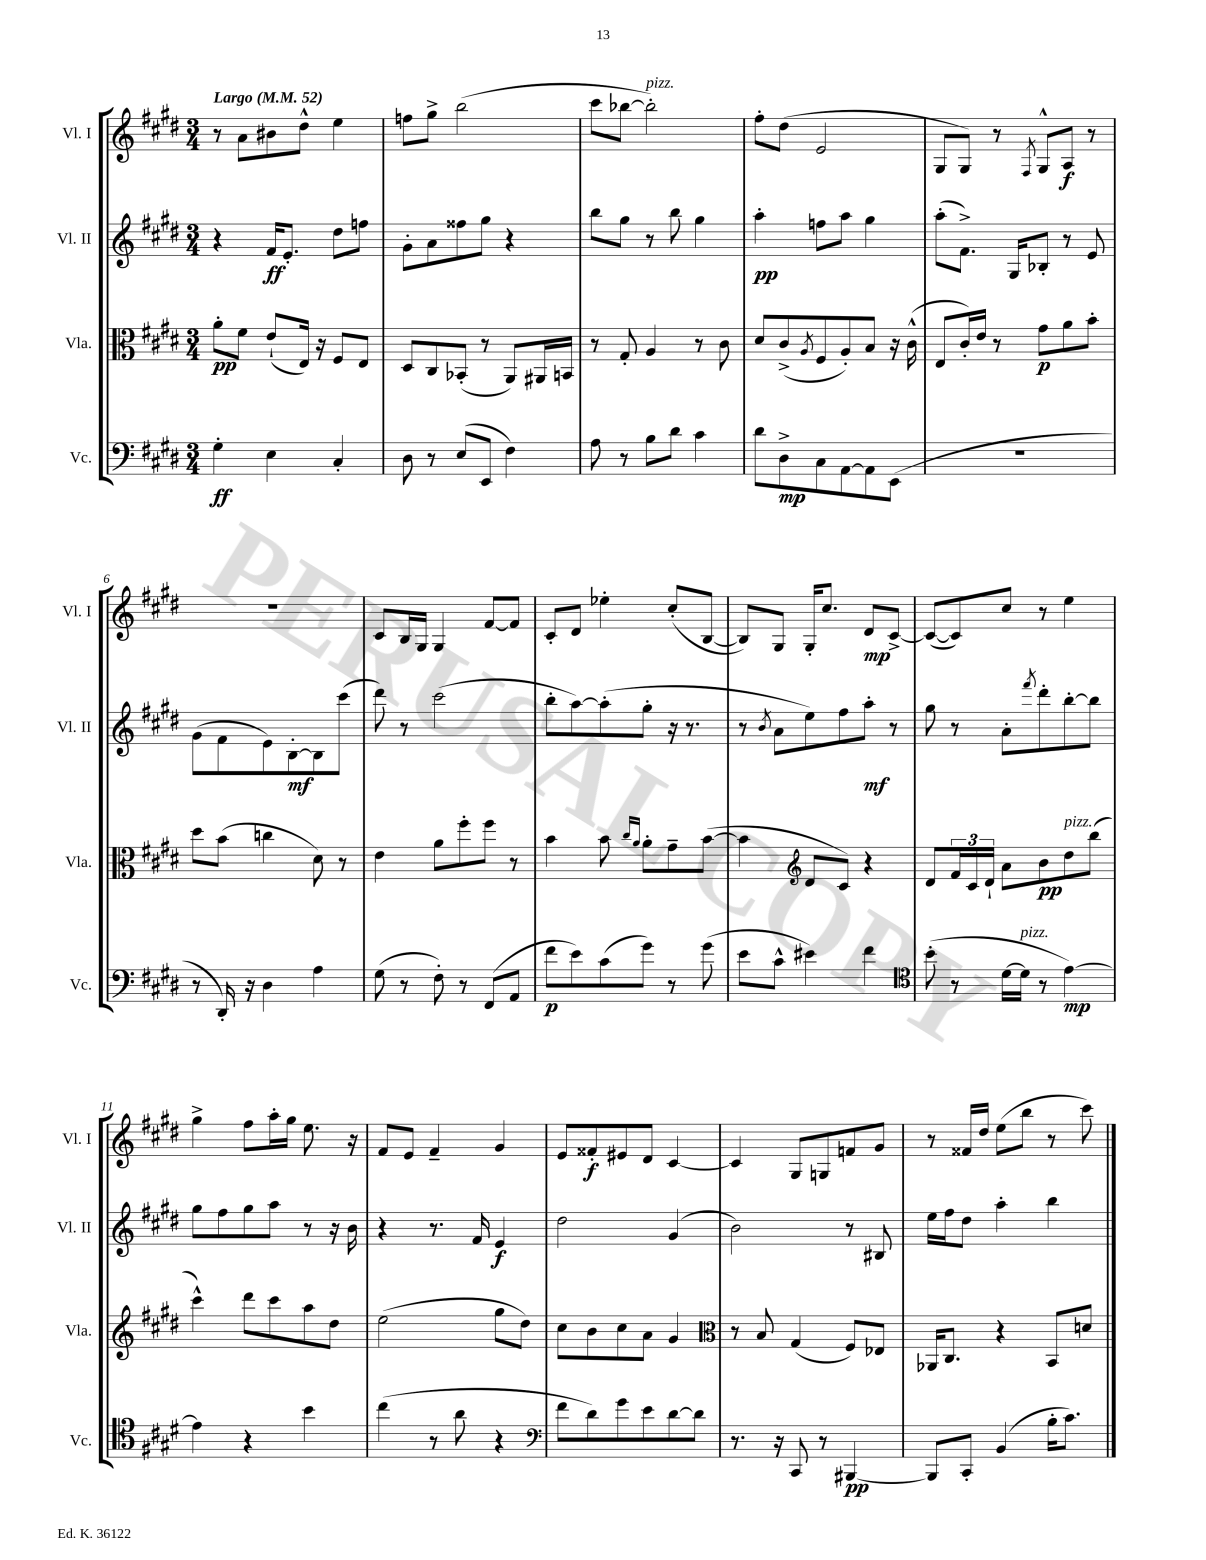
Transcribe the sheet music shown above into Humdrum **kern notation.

**kern	**dynam	**kern	**dynam	**kern	**dynam	**kern	**dynam
*part4	*part4	*part3	*part3	*part2	*part2	*part1	*part1
*staff4	*staff4	*staff3	*staff3	*staff2	*staff2	*staff1	*staff1
*I"Vc.	*	*I"Vla.	*	*I"Vl. II	*	*I"Vl. I	*
*I'Vc.	*	*I'Vla.	*	*I'Vl. II	*	*I'Vl. I	*
*clefF4	*	*clefC3	*	*clefG2	*	*clefG2	*
*k[f#c#g#d#]	*	*k[f#c#g#d#]	*	*k[f#c#g#d#]	*	*k[f#c#g#d#]	*
*M3/4	*	*M3/4	*	*M3/4	*	*M3/4	*
*MM52	*	*MM52	*	*MM52	*	*MM52	*
=1	=1	=1	=1	=1	=1	=1	=1
!	!	!	!	!	!	!LO:TX:a:B:t=Largo	!
4G#'\	ff	8a'\L	pp	4r	.	8r	.
.	.	8f#\J	.	.	.	8a\L	.
4E\	.	(8e`/L	.	16f#/KL	ff	8b#X\	.
.	.	.	.	8.e'/J	.	.	.
.	.	16E/Jk)	.	.	.	8dd#^^\J	.
.	.	16r	.	.	.	.	.
4C#'/	.	8F#/L	.	8dd#\L	.	4ee\	.
.	.	8E/J	.	8ffn\J	.	.	.
=2	=2	=2	=2	=2	=2	=2	=2
8D#\	.	8D#/L	.	8g#'\L	.	8ffn\L	.
8r	.	8C#/	.	8a\	.	8gg#^\J	.
(8E/L	.	(8BB-X'/J	.	8ff##X\	.	(2bb\	.
8EE/J	.	8r	.	8gg#\J	.	.	.
4F#\)	.	8AA/L)	.	4r	.	.	.
.	.	16AA#X/L	.	.	.	.	.
.	.	16BBn/JJ	.	.	.	.	.
=3	=3	=3	=3	=3	=3	=3	=3
8A\	.	8r	.	8bb\L	.	8ccc#\L	.
8r	.	8G#'/	.	8gg#\J	.	[8bb-X\J	.
!	!	!	!	!	!	!LO:TX:a:i:t=pizz.	!
8B\L	.	4A/	.	8r	.	2bb-'\])	.
8d#\J	.	.	.	8bb\	.	.	.
4c#\	.	8r	.	4gg#\	.	.	.
.	.	8c#\	.	.	.	.	.
=4	=4	=4	=4	=4	=4	=4	=4
8d#\L	.	8d#/L	.	4aa'\	pp	8ff#'\L	.
8D#^\	mp	(8c#^/	.	.	.	(8dd#\J	.
.	.	8qA/	.	.	.	.	.
8C#\	.	8F#/	.	8ffn\L	.	2e/	.
[8AA\	.	8A'/)	.	8aa\J	.	.	.
8AA\]	.	8B/J	.	4gg#\	.	.	.
(8EE\J	.	16r	.	.	.	.	.
.	.	(16c#^^\	.	.	.	.	.
=5	=5	=5	=5	=5	=5	=5	=5
2.r	.	8E/L	.	(8aa'\L	.	8G#/L	.
.	.	16c#'/L)	.	8.f#^\J)	.	8G#/J)	.
.	.	16e/JJ	.	.	.	.	.
.	.	8r	.	.	.	8r	.
.	.	.	.	16G#/KL	.	.	.
.	.	.	.	.	.	8qF#/	.
.	.	8g#\L	p	8B-X'/J	.	8G#^^/L	.
.	.	8a\	.	8r	.	8A/J	f
.	.	8b'\J	.	8e/	.	8r	.
!!LO:LB:g=z
=6	=6	=6	=6	=6	=6	=6	=6
8r	.	8dd#\L	.	(8g#\L	.	2.r	.
16DD#'/)	.	(8b\J	.	8f#\	.	.	.
16r	.	.	.	.	.	.	.
4D#\	.	4ccn\	.	8e\)	.	.	.
.	.	.	.	[8B'\	mf	.	.
4A\	.	8d#\)	.	8B\]	.	.	.
.	.	8r	.	(8ccc#\J	.	.	.
=7	=7	=7	=7	=7	=7	=7	=7
(8G#\	.	4e\	.	8ddd#\)	.	8c#/L	.
8r	.	.	.	8r	.	16B/L	.
.	.	.	.	.	.	16G#/JJ	.
8F#'\)	.	8a\L	.	(2ccc#\	.	4G#/	.
8r	.	8ff#'\	.	.	.	.	.
(8FF#/L	.	8ff#\J	.	.	.	[8f#/L	.
8AA/J	.	8r	.	.	.	8f#/J]	.
=8	=8	=8	=8	=8	=8	=8	=8
8f#\L	p	4b\	.	8bb'\L	.	8c#'/L	.
8e\)	.	.	.	[8aa\)	.	8d#/J	.
(8c#\	.	8b\	.	(8aa'\]	.	4ee-X'\	.
.	.	16qqcc#/LL	.	.	.	.	.
.	.	16qqa/JJ	.	.	.	.	.
8g#\J)	.	8a'\L	.	8gg#'\J	.	.	.
8r	.	8g#~\	.	16r	.	(8cc#'/L	.
.	.	.	.	8.r	.	.	.
(8g#\	.	([8b\J	.	.	.	[8B/J	.
=9	=9	=9	=9	=9	=9	=9	=9
8e\L	.	4b\]	.	8r	.	8B/L])	.
.	.	.	.	8qb/	.	.	.
8c#^^\J	.	.	.	8a\L	.	8G#/J	.
*	*	*clefG2	*	*	*	*	*
4e#X\)	.	8d#/L	.	8ee\)	.	16G#'/KL	.
.	.	.	.	.	.	8.cc#/J	.
.	.	8c#/J)	.	8ff#\	.	.	.
4f#\	.	4r	.	8aa'\J	mf	8d#/L	mp
.	.	.	.	8r	.	[8c#^/J	.
=10	=10	=10	=10	=10	=10	=10	=10
*clefC4	*	*	*	*	*	*	*
(8b'\	.	8d#/L	.	8gg#\	.	(8c#/L_	.
8r	.	24f#/L	.	8r	.	8c#/])	.
.	.	24c#/	.	.	.	.	.
.	.	24d#`/JJ	.	.	.	.	.
[16d#\LL	.	8a\L	.	8a'\L	.	8cc#/J	.
!LO:TX:a:i:t=pizz.	!	!	!	!	!	!	!
16d#\JJ]	.	.	.	.	.	.	.
.	.	.	.	8qfff#/	.	.	.
8r	.	8b\	pp	8ddd#'\	.	8r	.
!	!	!LO:TX:a:i:t=pizz.	!	!	!	!	!
[4e\)	mp	8dd#\	.	[8bb'\	.	4ee\	.
.	.	(8bb\J	.	8bb\J]	.	.	.
!!LO:LB:g=z
=11	=11	=11	=11	=11	=11	=11	=11
4e\]	.	4ccc#^^\)	.	8gg#\L	.	4gg#^\	.
.	.	.	.	8ff#\	.	.	.
4r	.	8ddd#\L	.	8gg#\	.	8ff#\L	.
.	.	8ccc#\	.	8aa\J	.	16aa'\L	.
.	.	.	.	.	.	16gg#\JJ	.
4b\	.	8aa\	.	8r	.	8.ee\	.
.	.	8dd#\J	.	16r	.	.	.
.	.	.	.	16b\	.	16r	.
=12	=12	=12	=12	=12	=12	=12	=12
(4cc#\	.	(2ee\	.	4r	.	8f#/L	.
.	.	.	.	.	.	8e/J	.
8r	.	.	.	8.r	.	4f#~/	.
8a\	.	.	.	.	.	.	.
.	.	.	.	16f#/	.	.	.
4r	.	8gg#\L	.	4e/	f	4g#/	.
.	.	8dd#\J)	.	.	.	.	.
=13	=13	=13	=13	=13	=13	=13	=13
*clefF4	*	*	*	*	*	*	*
8f#\L	.	8cc#\L	.	2dd#\	.	8e/L	.
8d#\)	.	8b\	.	.	.	8f##X'/	f
8g#\	.	8cc#\	.	.	.	8e#X/	.
8e\	.	8a\J	.	.	.	8d#/J	.
[8d#\	.	4g#/	.	(4g#/	.	[4c#/	.
8d#\J]	.	.	.	.	.	.	.
=14	=14	=14	=14	=14	=14	=14	=14
*	*	*clefC3	*	*	*	*	*
8.r	.	8r	.	2b\)	.	4c#/]	.
.	.	8B/	.	.	.	.	.
16r	.	.	.	.	.	.	.
8CC#/	.	(4G#/	.	.	.	8G#/L	.
8r	.	.	.	.	.	8Gn/	.
[4BBB#X/	pp	8F#/L)	.	8r	.	8fn/	.
.	.	8E-X/J	.	8B#X/	.	8g#/J	.
=15	=15	=15	=15	=15	=15	=15	=15
8BBB#/L]	.	16AA-X/KL	.	16ee\LL	.	8r	.
.	.	8.C#/J	.	16ff#\J	.	.	.
8CC#'/J	.	.	.	8dd#\J	.	16f##X/LL	.
.	.	.	.	.	.	16dd#/JJ	.
(4BB/	.	4r	.	4aa'\	.	(8ee\L	.
.	.	.	.	.	.	8bb\J	.
16B'\KL	.	8BB/L	.	4bb\	.	8r	.
8.c#\J)	.	.	.	.	.	.	.
.	.	8dn/J	.	.	.	8ccc#\)	.
==	==	==	==	==	==	==	==
*-	*-	*-	*-	*-	*-	*-	*-
